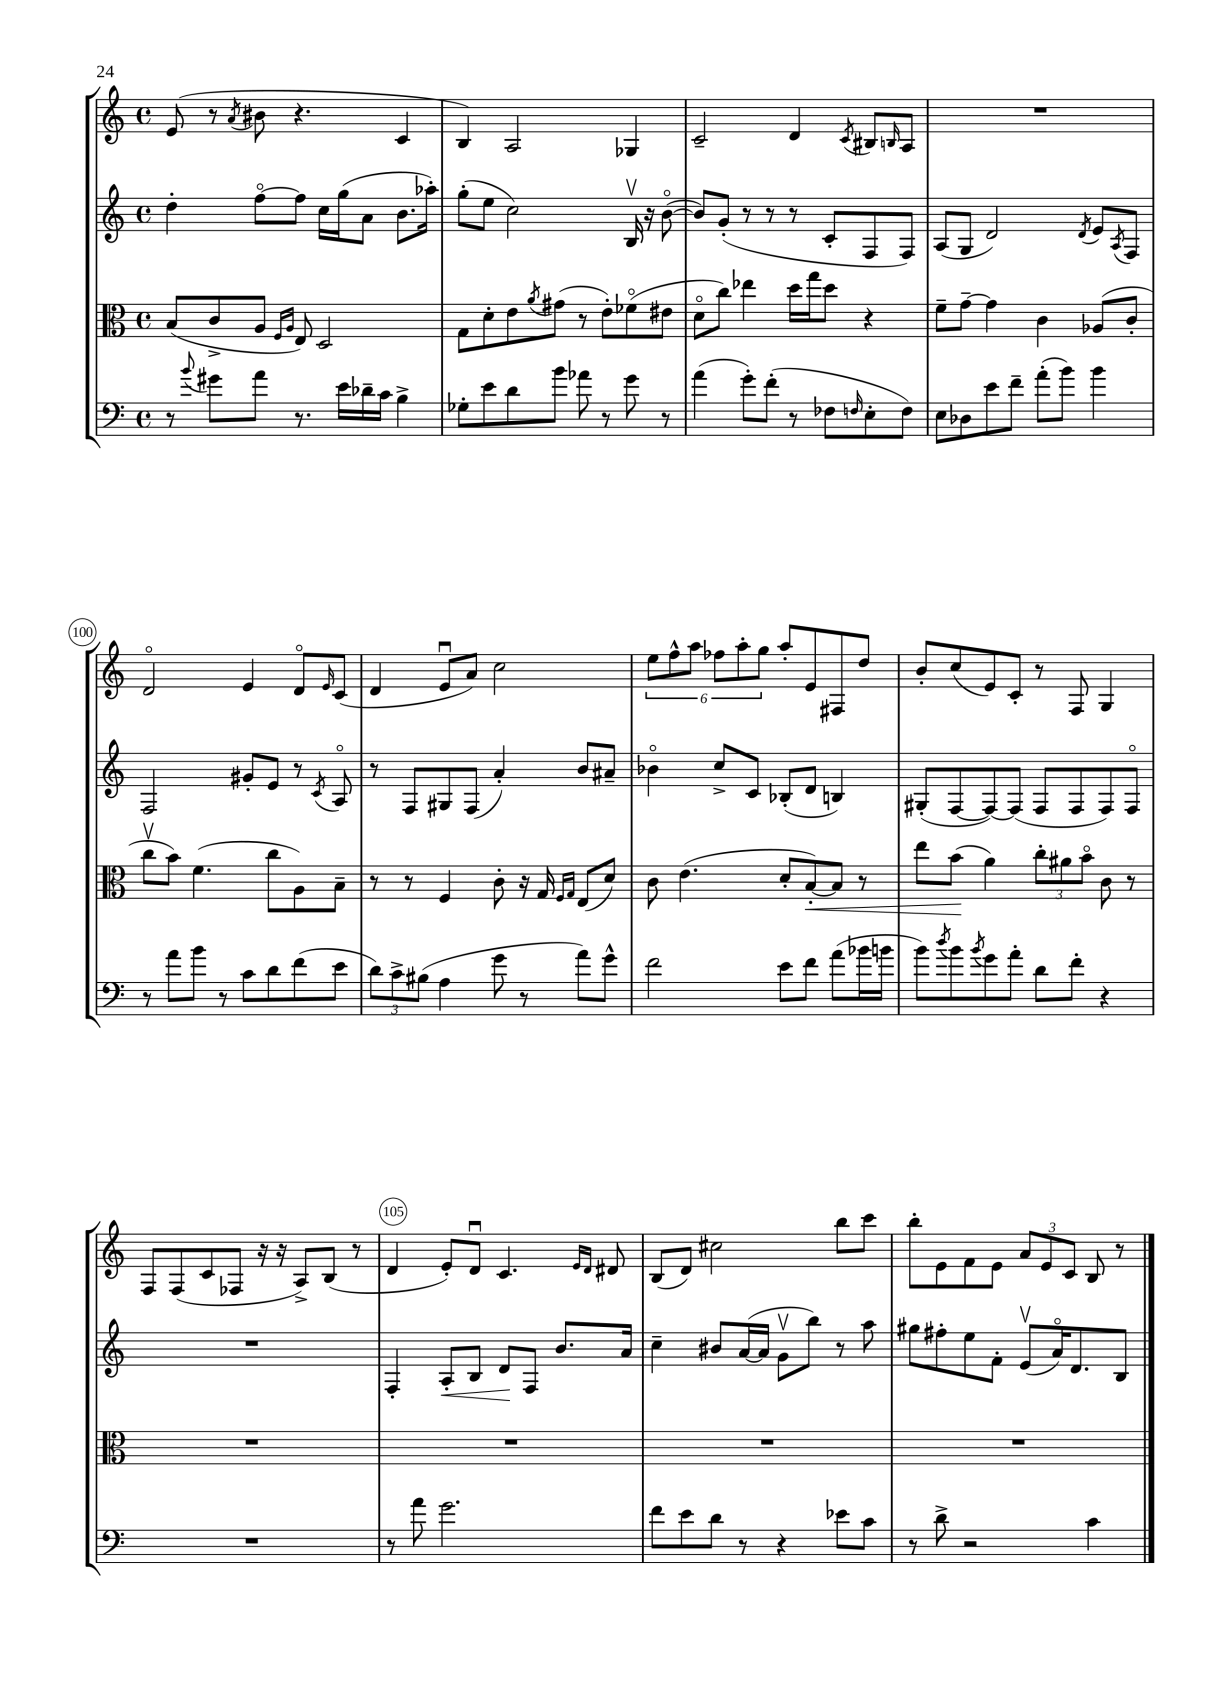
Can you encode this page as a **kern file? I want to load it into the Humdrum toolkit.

**kern	**kern	**dynam	**kern	**dynam	**kern
*part4	*part3	*part3	*part2	*part2	*part1
*staff4	*staff3	*staff3	*staff2	*staff2	*staff1
*clefF4	*clefC3	*	*clefG2	*	*clefG2
*k[]	*k[]	*	*k[]	*	*k[]
*M4/4	*M4/4	*	*M4/4	*	*M4/4
*met(c)	*met(c)	*	*met(c)	*	*met(c)
=96	=96	=96	=96	=96	=96
8r	(8B/L	.	4dd'\	.	(8e/
8qqb/	.	.	.	.	.
8g#X\L	8c^/	.	.	.	8r
.	.	.	.	.	8qa/
8a\J	8A/J	.	[8ff\L	.	8b#X\
.	16qqF/LL	.	.	.	.
.	16qqA/JJ	.	.	.	.
8.r	8E/)	.	8ff\J]	.	4.r
.	2D/	.	16cc\LL	.	.
16e\LL	.	.	(16gg\J	.	.
16d-X~\	.	.	8a\J	.	.
16c\JJ	.	.	.	.	.
4B^\	.	.	8.b\L	.	4c/
.	.	.	16aa-X'\Jk)	.	.
=97	=97	=97	=97	=97	=97
8G-X'\L	8G\L	.	(8gg'\L	.	4B/)
8e\	8d'\	.	8ee\J	.	.
8d\	8e\	.	2cc\)	.	2A/
.	8qa/	.	.	.	.
8b\J	(8g#X\J	.	.	.	.
8a-X\	8r	.	.	.	.
8r	8e'\L)	.	.	.	.
8g\	(8f-X\	.	16Bv/	.	4G-X/
.	.	.	16r	.	.
8r	8e#X\J	.	([8b\	.	.
=98	=98	=98	=98	=98	=98
(4a\	8d\L	.	8b/L])	.	2c~/
.	8cc\J)	.	(8g'/J	.	.
8g'\L)	4ee-X\	.	8r	.	.
(8f'\J	.	.	8r	.	.
8r	16dd\LL	.	8r	.	4d/
.	16gg\J	.	.	.	.
8F-X\L	8dd\J	.	8c'/L	.	.
16qqFn/	.	.	.	.	8qc/
8E'\	4r	.	8F/	.	8B#X/L
.	.	.	.	.	16qqBn/
8F\J)	.	.	8F/J)	.	8A/J
=99	=99	=99	=99	=99	=99
8E\L	8f~\L	.	(8A/L	.	1r
8D-X\	[8g~\J	.	8G/J	.	.
8e\	4g\]	.	2d/)	.	.
8f~\J	.	.	.	.	.
(8a'\L	4c\	.	.	.	.
8b\J)	.	.	.	.	.
.	.	.	8qd/	.	.
4b\	(8A-X/L	.	8e/L	.	.
.	.	.	8qA/	.	.
.	8c'/J	.	8F/J	.	.
!!LO:LB:g=z
=100	=100	=100	=100	=100	=100
8r	8ccv\L	.	2F/	.	2d/
8a\L	8b\J)	.	.	.	.
8b\J	(4.f\	.	.	.	.
8r	.	.	.	.	.
8c\L	.	.	8g#X'/L	.	4e/
8d\	8cc\L	.	8e/J	.	.
(8f\	8A\)	.	8r	.	8d/L
.	.	.	8qc/	.	16qqe/
8e\J	8B~\J	.	8A/	.	(8c/J
=101	=101	=101	=101	=101	=101
12d\L)	8r	.	8r	.	4d/
12c^\	.	.	.	.	.
.	8r	.	8F/L	.	.
(12B#X\J	.	.	.	.	.
4A\	4F/	.	8G#X/	.	8eu/L
.	.	.	(8F/J	.	8a/J)
8g\	8c'\	.	4a'/)	.	2cc\
8r	16r	.	.	.	.
.	16G/	.	.	.	.
.	16qqF/LL	.	.	.	.
.	16qqG/JJ	.	.	.	.
8a\L)	(8E/L	.	8b/L	.	.
8g^^\J	8d/J)	.	8a#X~/J	.	.
=102	=102	=102	=102	=102	=102
2f\	8c\	.	4b-X\	.	12ee\L
.	.	.	.	.	12ff^^\
.	(4.e\	.	.	.	.
.	.	.	.	.	12aa\J
.	.	.	8cc^/L	.	12ff-X\L
.	.	.	.	.	12aa'\
.	.	.	8c/J	.	.
.	.	.	.	.	12gg\J
8e\L	8d'/L	.	(8B-X'/L	.	8aa'/L
!	!	!LO:HP:b	!	!	!
8f\J	[8B'/)	<	8d/J	.	8e/
(8a\L	8B/J]	.	4Bn/)	.	8F#X/
16b-X\L	8r	.	.	.	8dd/J
16bn\JJ	.	.	.	.	.
=103	=103	=103	=103	=103	=103
8b\L)	8ee\L	.	(8G#X'/L	.	8b'/L
8qdd/	.	.	.	.	.
8b\	(8b\J	.	[8F/	.	(8cc/
8qb/	.	.	.	.	.
8g\	4a\)	[	8F/_)	.	8e/)
8a'\J	.	.	(8F/J]	.	8c'/J
8d\L	12cc'\L	.	8F/L	.	8r
.	12a#X\	.	.	.	.
8f'\J	.	.	8F/	.	8F/
.	12b\J	.	.	.	.
4r	8c\	.	8F/)	.	4G/
.	8r	.	8F/J	.	.
!!LO:LB:g=z
=104	=104	=104	=104	=104	=104
1r	1r	.	1r	.	8F/L
.	.	.	.	.	(8F/
.	.	.	.	.	8c/
.	.	.	.	.	8F-X/J
.	.	.	.	.	16r
.	.	.	.	.	16r
.	.	.	.	.	8A^/L)
.	.	.	.	.	(8B/J
.	.	.	.	.	8r
=105	=105	=105	=105	=105	=105
8r	1r	.	4F'/	.	4d/
8a\	.	.	.	.	.
!	!	!	!	!LO:HP:b	!
2.g\	.	.	8A'/L	<	8e'/L)
.	.	.	8B/J	.	8du/J
.	.	.	8d/L	.	4.c/
.	.	.	8F/J	[	.
.	.	.	8.b/L	.	.
.	.	.	.	.	16qqe/LL
.	.	.	.	.	16qqd/JJ
.	.	.	.	.	8d#X/
.	.	.	16a/Jk	.	.
=106	=106	=106	=106	=106	=106
8f\L	1r	.	4cc~\	.	(8B/L
8e\	.	.	.	.	8d/J)
8d\J	.	.	8b#X/L	.	2cc#X\
8r	.	.	([16a/L	.	.
.	.	.	16a/JJ]	.	.
4r	.	.	8gv\L	.	.
.	.	.	8bb\J)	.	.
8e-X\L	.	.	8r	.	8bb\L
8c\J	.	.	8aa\	.	8ccc\J
=107	=107	=107	=107	=107	=107
8r	1r	.	8gg#X\L	.	8bb'\L
8d^\	.	.	8ff#X'\	.	8e\
2r	.	.	8ee\	.	8f\
.	.	.	8f'\J	.	8e\J
.	.	.	(8ev/L	.	12a/L
.	.	.	.	.	12e/
.	.	.	16a/K)	.	.
.	.	.	.	.	12c/J
.	.	.	8.d/	.	.
4c\	.	.	.	.	8B/
.	.	.	8B/J	.	8r
==	==	==	==	==	==
*-	*-	*-	*-	*-	*-
